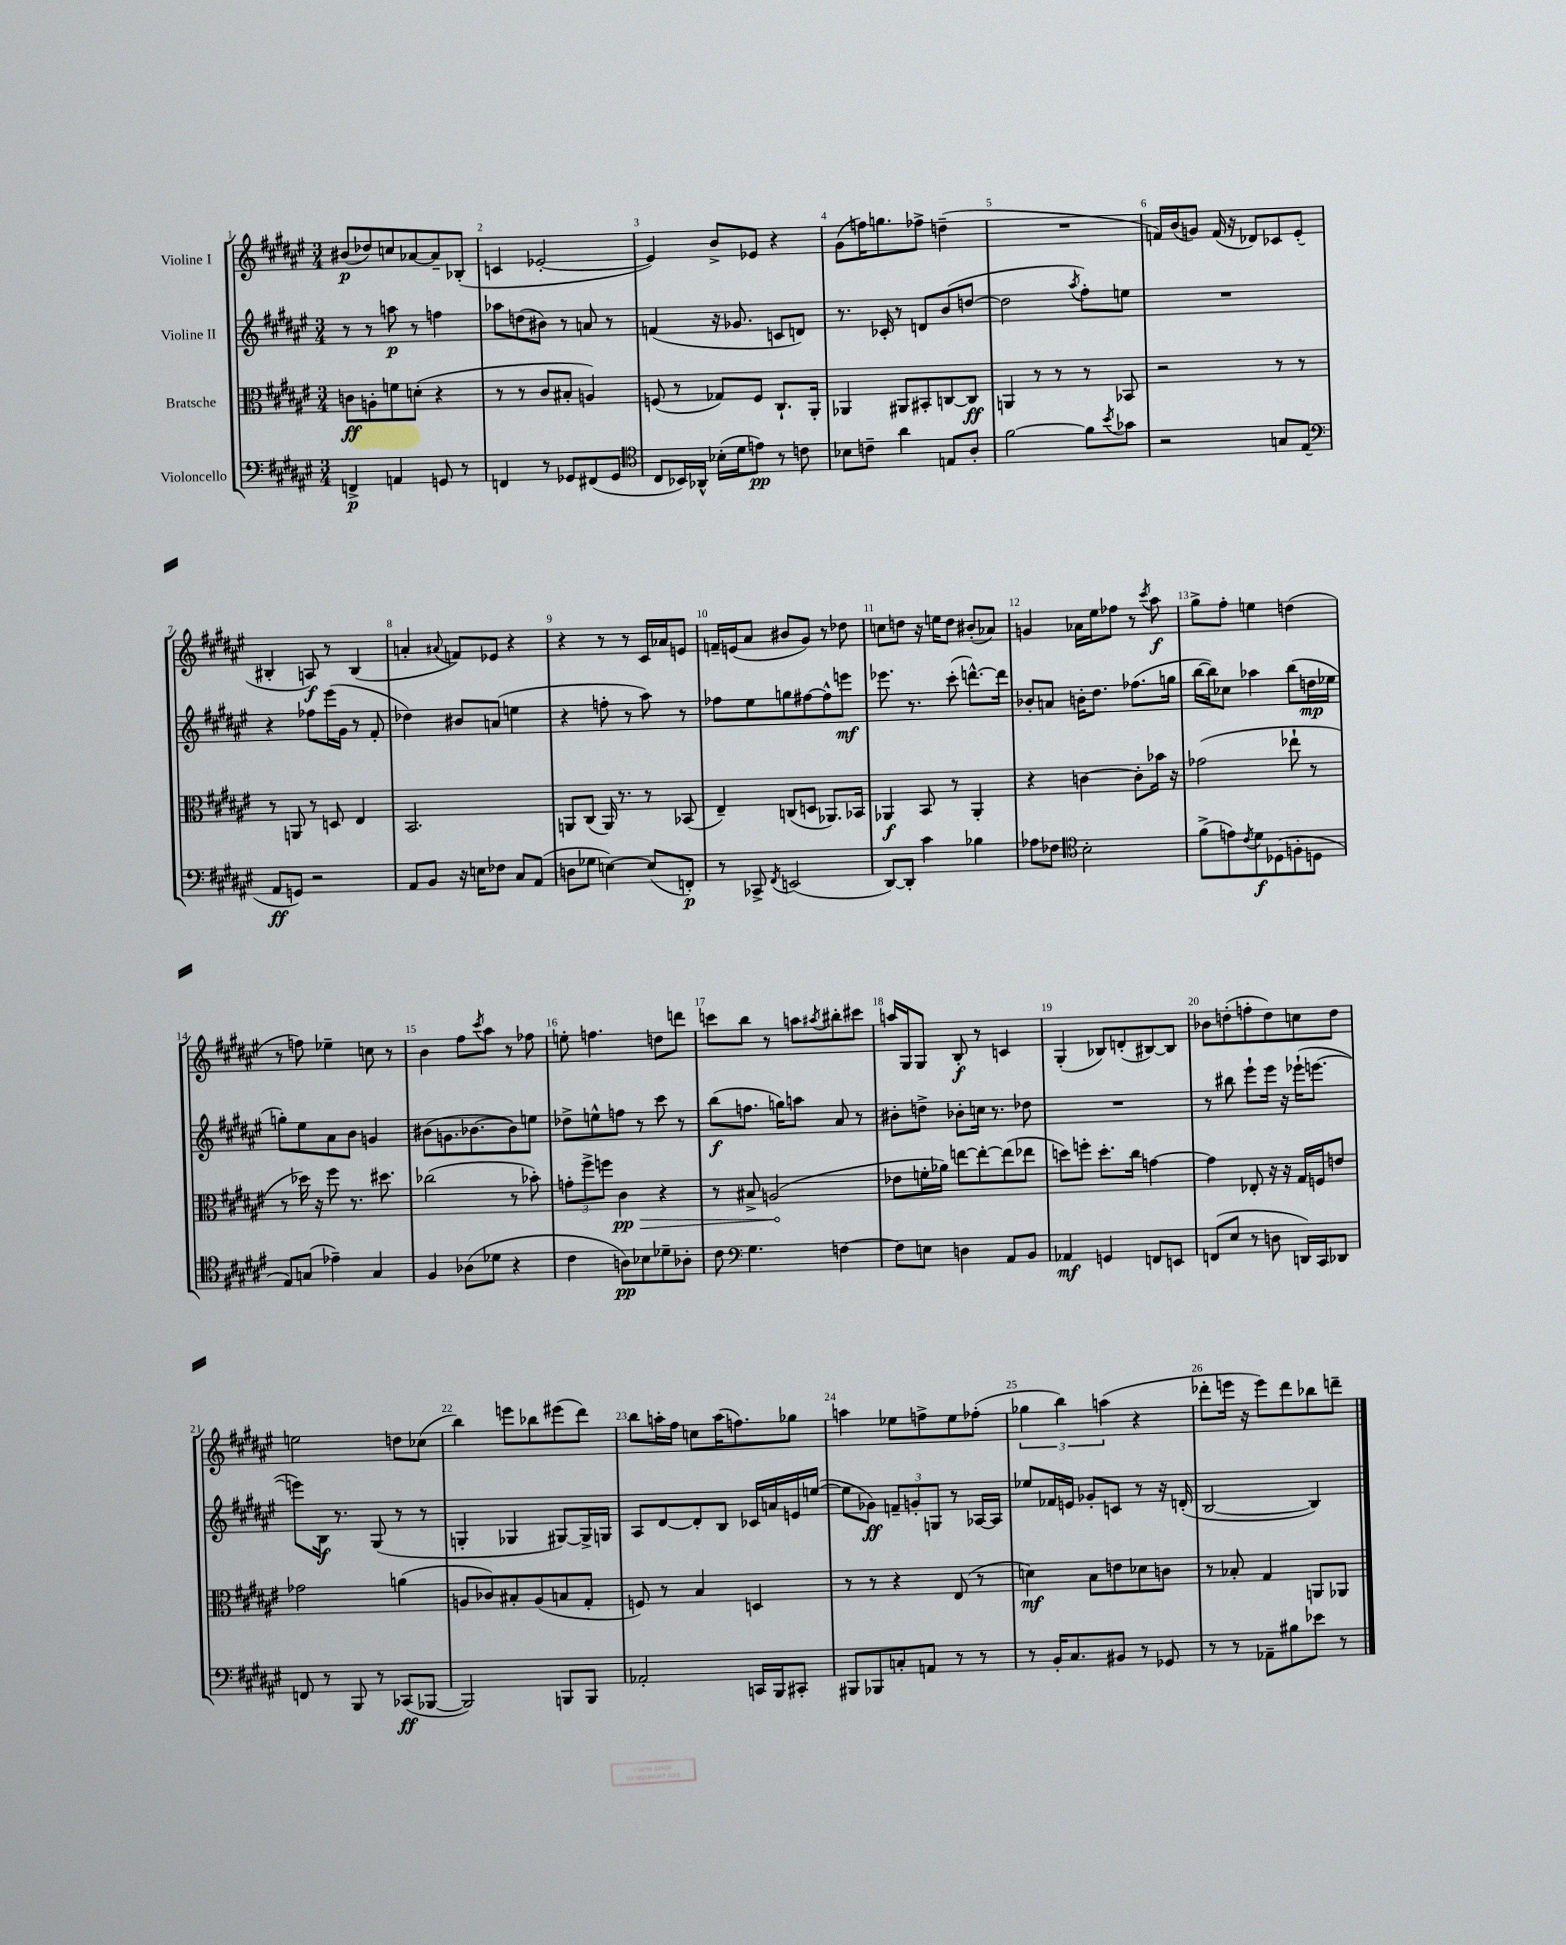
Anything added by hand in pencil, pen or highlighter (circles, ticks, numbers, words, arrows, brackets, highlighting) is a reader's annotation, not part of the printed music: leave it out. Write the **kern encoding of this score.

**kern	**dynam	**kern	**dynam	**kern	**dynam	**kern	**dynam
*part4	*part4	*part3	*part3	*part2	*part2	*part1	*part1
*staff4	*staff4	*staff3	*staff3	*staff2	*staff2	*staff1	*staff1
*I"Violoncello	*	*I"Bratsche	*	*I"Violine II	*	*I"Violine I	*
*clefF4	*	*clefC3	*	*clefG2	*	*clefG2	*
*k[f#c#g#d#a#e#]	*	*k[f#c#g#d#a#e#]	*	*k[f#c#g#d#a#e#]	*	*k[f#c#g#d#a#e#]	*
*M3/4	*	*M3/4	*	*M3/4	*	*M3/4	*
=1	=1	=1	=1	=1	=1	=1	=1
4FFn^/	p	8cn\L	ff	8r	.	(8b#X/L	p
.	.	8An'\	.	8r	.	8dd-X/)	.
4AAn/	.	8fn\	.	8aan\	p	8ccn/	.
.	.	(8dn'\J	.	8r	.	[8a-X/	.
8GGn/	.	4r	.	4ffn\	.	8a-~/]	.
8r	.	.	.	.	.	(8B-X'/J	.
=2	=2	=2	=2	=2	=2	=2	=2
4FFn/	.	8r	.	8aa-X\L	.	4cn/	.
.	.	8r	.	(8ddn\	.	.	.
8r	.	8c#/L	.	8b#X\J)	.	[2e-X'/	.
8GG-X/L	.	8B#X'/J	.	8r	.	.	.
(8FF#X/	.	4An/)	.	8an/	.	.	.
8GG-/J	.	.	.	8r	.	.	.
=3	=3	=3	=3	=3	=3	=3	=3
*clefC4	*	*	*	*	*	*	*
8C#/L	.	(8Fn/	.	(4fn/	.	4e-/])	.
16BB-X/L)	.	8r	.	.	.	.	.
16AA-X^^/JJ	.	.	.	.	.	.	.
(16B-X'\LL	.	8G-X/L)	.	16r	.	8b^/L	.
16d#\J	.	.	.	8.g-X/	.	.	.
8en\J)	pp	8F/J	.	.	.	8e-X/J	.
8r	.	8.C#`/L	.	8cn/L	.	4r	.
8cn\	.	.	.	8dn/J)	.	.	.
.	.	16AA#'/Jk	.	.	.	.	.
=4	=4	=4	=4	=4	=4	=4	=4
8B-X\L	.	4AA-X/	.	8.r	.	(8g#\L	.
8cn~\J	.	.	.	.	.	16ffn\K)	.
.	.	.	.	16c-X'/	.	8.ggn\	.
4a#\	.	8AA#X/L	.	8r	.	.	.
.	.	8BB#X'/	.	8dn/L	.	8ff-X^\J	.
8En/L	.	[8Cn/	.	(8b/	.	(4ddn~\	.
8A#'/J	.	8C/J]	ff	[8ddn/J	.	.	.
=5	=5	=5	=5	=5	=5	=5	=5
[2f#\	.	4AAn/	.	2dd\]	.	2.r	.
.	.	8r	.	.	.	.	.
.	.	8r	.	.	.	.	.
.	.	.	.	8qaa#/	.	.	.
8f#\L]	.	8r	.	8ff#'\L)	.	.	.
8qb/	.	.	.	.	.	.	.
8g-X\J	.	8BB-X/	.	8een\J	.	.	.
=6	=6	=6	=6	=6	=6	=6	=6
2r	.	2r	.	2.r	.	16fn/LL)	.
.	.	.	.	.	.	(16b/J	.
.	.	.	.	.	.	8gn/J)	.
.	.	.	.	.	.	(16f/	.
.	.	.	.	.	.	16r	.
.	.	.	.	.	.	8d-X/L)	.
8Gn/L	.	8r	.	.	.	8c-X/	.
(8E#/J	.	8r	.	.	.	(8e#'/J	.
!!LO:LB:g=z
=7	=7	=7	=7	=7	=7	=7	=7
*clefF4	*	*	*	*	*	*	*
8AA#/L	ff	8r	.	4r	.	4B#X'/	.
8GGn/J)	.	8AAn/	.	.	.	.	.
2r	.	8r	.	8ff-X\L	.	8An/)	f
.	.	8Dn/	.	(16eee#\L	.	8r	.
.	.	.	.	16g#\JJ	.	.	.
.	.	4E#/	.	8r	.	(4B#/	.
.	.	.	.	8f#'/	.	.	.
=8	=8	=8	=8	=8	=8	=8	=8
8AA#/L	.	2.BB/	.	4dd-X\)	.	4an'/	.
8BB/J	.	.	.	.	.	.	.
.	.	.	.	.	.	8qqa#X/	.
16r	.	.	.	8b#X/L	.	8fn/L)	.
16En\KL	.	.	.	.	.	.	.
8F-X\J	.	.	.	(8an/J	.	8e-X/J	.
8C#/L	.	.	.	4een\	.	4r	.
(8AA#/J	.	.	.	.	.	.	.
=9	=9	=9	=9	=9	=9	=9	=9
8Dn\L	.	8AAn/L	.	4r	.	4r	.
8G-X\J	.	(8C#/J	.	.	.	.	.
[4En\)	.	16AA/)	.	8ffn'\	.	8r	.
.	.	8.r	.	.	.	.	.
.	.	.	.	8r	.	8r	.
(8E/L]	.	8r	.	8aa#\)	.	16c#/LL	.
.	.	.	.	.	.	16a-X/J	.
8FFn'/J)	p	(8BB-X/	.	8r	.	8en/J	.
=10	=10	=10	=10	=10	=10	=10	=10
8r	.	4E#~/)	.	8ff-X\L	.	16fn~/LL	.
.	.	.	.	.	.	(16en/J	.
8CC-X^/	.	.	.	8ee#\	.	8a#/J	.
8qFF#/	.	.	.	.	.	.	.
(2EEn/	.	(8Cn/L	.	8ggn\	.	8b#X/L	.
.	.	8Dn/J	.	[8ff#X\	.	8g#/J)	.
.	.	8.AA-X/L)	.	8ff#^^\]	.	8r	.
.	.	.	.	8eeen\J	mf	8dd-X\	.
.	.	16BB-X/Jk	.	.	.	.	.
=11	=11	=11	=11	=11	=11	=11	=11
[8DD#/L)	.	4AA-X/	f	8.eee-X\	.	8ccn\L	.
8DD#'/J]	.	.	.	.	.	8ddn\J	.
.	.	.	.	8.r	.	.	.
4c#\	.	8BB/	.	.	.	16r	.
.	.	.	.	.	.	16een\KL	.
.	.	8r	.	(8ccc#'\	.	8dd\J	.
4B-X\	.	4AA-'/	.	[8.dddn^^\L)	.	(8b#X'/L	.
.	.	.	.	.	.	8a-X/J)	.
.	.	.	.	16ddd\Jk]	.	.	.
=12	=12	=12	=12	=12	=12	=12	=12
8A-X\L	.	4r	.	8b-X'/L	.	4gn/	.
8F-X\J	.	.	.	8an/J	.	.	.
*clefC4	*	*	*	*	*	*	*
2B'\	.	[4cn\	.	16bn'\KL	.	16a-X\LL	.
.	.	.	.	8.dd#\J	.	16ee#\J	.
.	.	.	.	.	.	8ff-X\J	.
.	.	8c'\L]	.	(8.ff-X\L	.	8r	.
.	.	.	.	.	.	8qccc#/	.
.	.	16b-X\Jk	.	.	.	8aa#\	f
.	.	16r	.	16ggn\Jk	.	.	.
=13	=13	=13	=13	=13	=13	=13	=13
(8f#^\L	.	(2g-X\	.	[16bb\LL	.	8gg#^\L	.
.	.	.	.	16bb\J])	.	.	.
8en\)	.	.	.	8cc-X\J	.	8ff#'\J	.
8qc#/	.	.	.	.	.	.	.
8d#\	f	.	.	4aa-X\	.	4een\	.
(8D-X\	.	.	.	.	.	.	.
8Fn'\	.	8ee-X`\	.	(8bb\L	.	(4ddn\	.
8Dn\J	.	8r	.	16ddn\L	mp	.	.
.	.	.	.	16ee-X\JJ	.	.	.
!!LO:LB:g=z
=14	=14	=14	=14	=14	=14	=14	=14
8E#/L)	.	8r	.	8ggn'\L)	.	8r	.
(8Gn/J	.	16dd-X\)	.	8ee#\	.	8ffn\)	.
.	.	16r	.	.	.	.	.
4e-X~\)	.	8ff#\	.	8a#\	.	4ee-X~\	.
.	.	8.r	.	8b\J	.	.	.
4G/	.	.	.	4gn/	.	8ccn\	.
.	.	8.dd#X\	.	.	.	.	.
.	.	.	.	.	.	8r	.
=15	=15	=15	=15	=15	=15	=15	=15
4F#/	.	(2cc-X\	.	(8b#X\L	.	4b\	.
.	.	.	.	8.gn\	.	.	.
(8A-X\L	.	.	.	.	.	8ff#\L	.
.	.	.	.	[8.b-X\	.	.	.
.	.	.	.	.	.	8qccc#/	.
8d-X\J	.	.	.	.	.	8aa#\J	.
4r	.	8r	.	8b-\])	.	8r	.
.	.	8b-X'\)	.	8een\J	.	8ff-X\	.
=16	=16	=16	=16	=16	=16	=16	=16
4c#\	.	12gn'\L	.	8dd-X^\L	.	8een'\	.
.	.	12ff#^\	.	.	.	.	.
.	.	.	.	8een^^\	.	4.ffn\	.
.	.	12ffn\J	.	.	.	.	.
!	!	!	!LO:HP:b	!	!	!	!
8An\L)	pp	4c#\	> pp	8ffn\J	.	.	.
8B-X\	.	.	.	8r	.	.	.
8d-X~\	.	4r	.	8ccc#\	.	8ddn\L	.
8A-X'\J	.	.	.	8r	.	8dddn\J	.
=17	=17	=17	=17	=17	=17	=17	=17
8c#\	.	8r	.	(8bb\L	f	8cccn\L	.
*clefF4	*	*	*	*	*	*	*
4.G#\	.	8B#X^/	.	8.ffn\J	.	8bb\J	.
.	.	(2An/	.	.	.	8r	.
.	.	.	.	16ggn\KL)	.	.	.
.	.	.	.	8aan\J	.	8aan\L	.
.	.	.	.	.	.	8qaa#X/	.
[4Fn\	.	.	.	8a#/	.	8bb#X'\	.
.	.	.	.	8r	.	8ccc#X\J	.
.	.	.	]	.	.	.	.
=18	=18	=18	=18	=18	=18	=18	=18
8F\L]	.	8e-X\L	.	8b#X'\L	.	16aan/LL	.
.	.	.	.	.	.	16G#/J	.
8En\J	.	16fn'\L	.	8ddn^\J	.	8G#/J	.
.	.	16a-X\JJ)	.	.	.	.	.
4Dn\	.	[8een\L	.	8b-X'\L	.	8B'/	f
.	.	8ee'\_	.	16ccn\Jk	.	8r	.
.	.	.	.	8.r	.	.	.
8AA#/L	.	(8ee\]	.	.	.	4cn/	.
8BB/J	.	8ee-X\J	.	8dd-X\	.	.	.
=19	=19	=19	=19	=19	=19	=19	=19
4AA-X/	mf	8ddn\L)	.	2.r	.	(4G#'/	.
.	.	8ffn'\J	.	.	.	.	.
4GGn/	.	8.dd'\L	.	.	.	8B-X/L)	.
.	.	.	.	.	.	(8dn'/	.
.	.	16cc#\Jk	.	.	.	.	.
8FFn/L	.	[4gn\	.	.	.	[8B#X/)	.
8EEn/J	.	.	.	.	.	8B#/J]	.
=20	=20	=20	=20	=20	=20	=20	=20
(8FFn/L	.	4g\]	.	8r	.	8b-X\L	.
8E#/J	.	.	.	8bb#X\	.	(8ddn'\	.
8r	.	8E-X'/	.	8eee#`\L	.	8ffn'\	.
8Dn\	.	16r	.	16eee#\Jk	.	8dd\)	.
.	.	16r	.	16r	.	.	.
16DDn/LL)	.	16G#/LL	.	(16eee-X`\KL	.	8ccn\	.
16CC#/J	.	16Fn/J	.	[8.eeen\J	.	.	.
8DD-X/J	.	8en/J	.	.	.	8dd\J	.
!!LO:LB:g=z
=21	=21	=21	=21	=21	=21	=21	=21
8FFn/	.	2g-X\	.	8eeen\L])	.	2een\	.
8r	.	.	.	16B\Jk	f	.	.
.	.	.	.	8.r	.	.	.
8BBB/	.	.	.	.	.	.	.
8r	.	.	.	(8G#/	.	.	.
(8CC-X/L	ff	(4an\	.	8r	.	8ddn\L	.
[8BBB-X/J	.	.	.	8r	.	(8cc-X\J	.
=22	=22	=22	=22	=22	=22	=22	=22
2BBB-/])	.	8An/L	.	4Gn'/	.	4bb\)	.
.	.	8c-X/)	.	.	.	.	.
.	.	8B#X'/	.	4G-X/	.	8eeen\L	.
.	.	(8A/	.	.	.	8bb-X\	.
8BBBn/L	.	8Bn/	.	[8G#X/L)	.	(8eee#X\	.
8BBB/J	.	8G#'/J	.	16G#^/L]	.	8ddd#\J)	.
.	.	.	.	16Gn/JJ	.	.	.
=23	=23	=23	=23	=23	=23	=23	=23
2AA-X'/	.	8Fn/)	.	8A#/L	.	8bb\L	.
.	.	8r	.	[8d#/	.	16aan'\L	.
.	.	.	.	.	.	16ff#\JJ	.
.	.	4B/	.	8d#'/]	.	8ccn\L	.
.	.	.	.	8B/J	.	(16aa\K	.
.	.	.	.	.	.	8.ffn\)	.
16CCn/LL	.	4Dn/	.	16c-X/LL	.	.	.
16BBB/J	.	.	.	16an/	.	.	.
8CC#X'/J	.	.	.	16en/	.	8gg-X\J	.
.	.	.	.	([16een/JJ	.	.	.
=24	=24	=24	=24	=24	=24	=24	=24
8BBB#X/L	.	8r	.	8ee\L]	.	4aan\	.
8BBB-X/	.	8r	.	8g-X\J)	ff	.	.
8Cn'/	.	4r	.	12fn~/L	.	8ee-X\L	.
.	.	.	.	12gn'/	.	.	.
8AAn/J	.	.	.	.	.	8ffn^\	.
.	.	.	.	12Gn/J	.	.	.
8r	.	(8E#/	.	8r	.	8ee-\	.
8r	.	8r	.	[16A-X/LL	.	(8ff-X'\J	.
.	.	.	.	16A-/JJ]	.	.	.
=25	=25	=25	=25	=25	=25	=25	=25
8r	.	4dn\)	mf	8ee-X/L	.	6gg-X\	.
16BB'/KL	.	.	.	16f-X/L	.	.	.
.	.	.	.	.	.	6bb\)	.
8.C#/	.	.	.	16en/JJ	.	.	.
.	.	8B\L	.	8g-X'/L	.	.	.
.	.	.	.	.	.	(6aan\	.
8BB#X/J	.	8en\	.	8cn/J	.	.	.
8r	.	8d-X\	.	8r	.	4r	.
8GG-X/	.	8cn\J	.	16r	.	.	.
.	.	.	.	(16dn'/	.	.	.
=26	=26	=26	=26	=26	=26	=26	=26
8r	.	8r	.	[2B/	.	8ddd-X'\L	.
8r	.	8B-X'/	.	.	.	16eeen\Jk	.
.	.	.	.	.	.	16r	.
8AA-X~\L	.	4G#/	.	.	.	8eee\L)	.
8B#X\	.	.	.	.	.	8ddd-\	.
8e-X\J	.	8AAn/L	.	4B/])	.	8bb-X\	.
8r	.	8AA-X/J	.	.	.	8dddn~\J	.
==	==	==	==	==	==	==	==
*-	*-	*-	*-	*-	*-	*-	*-
